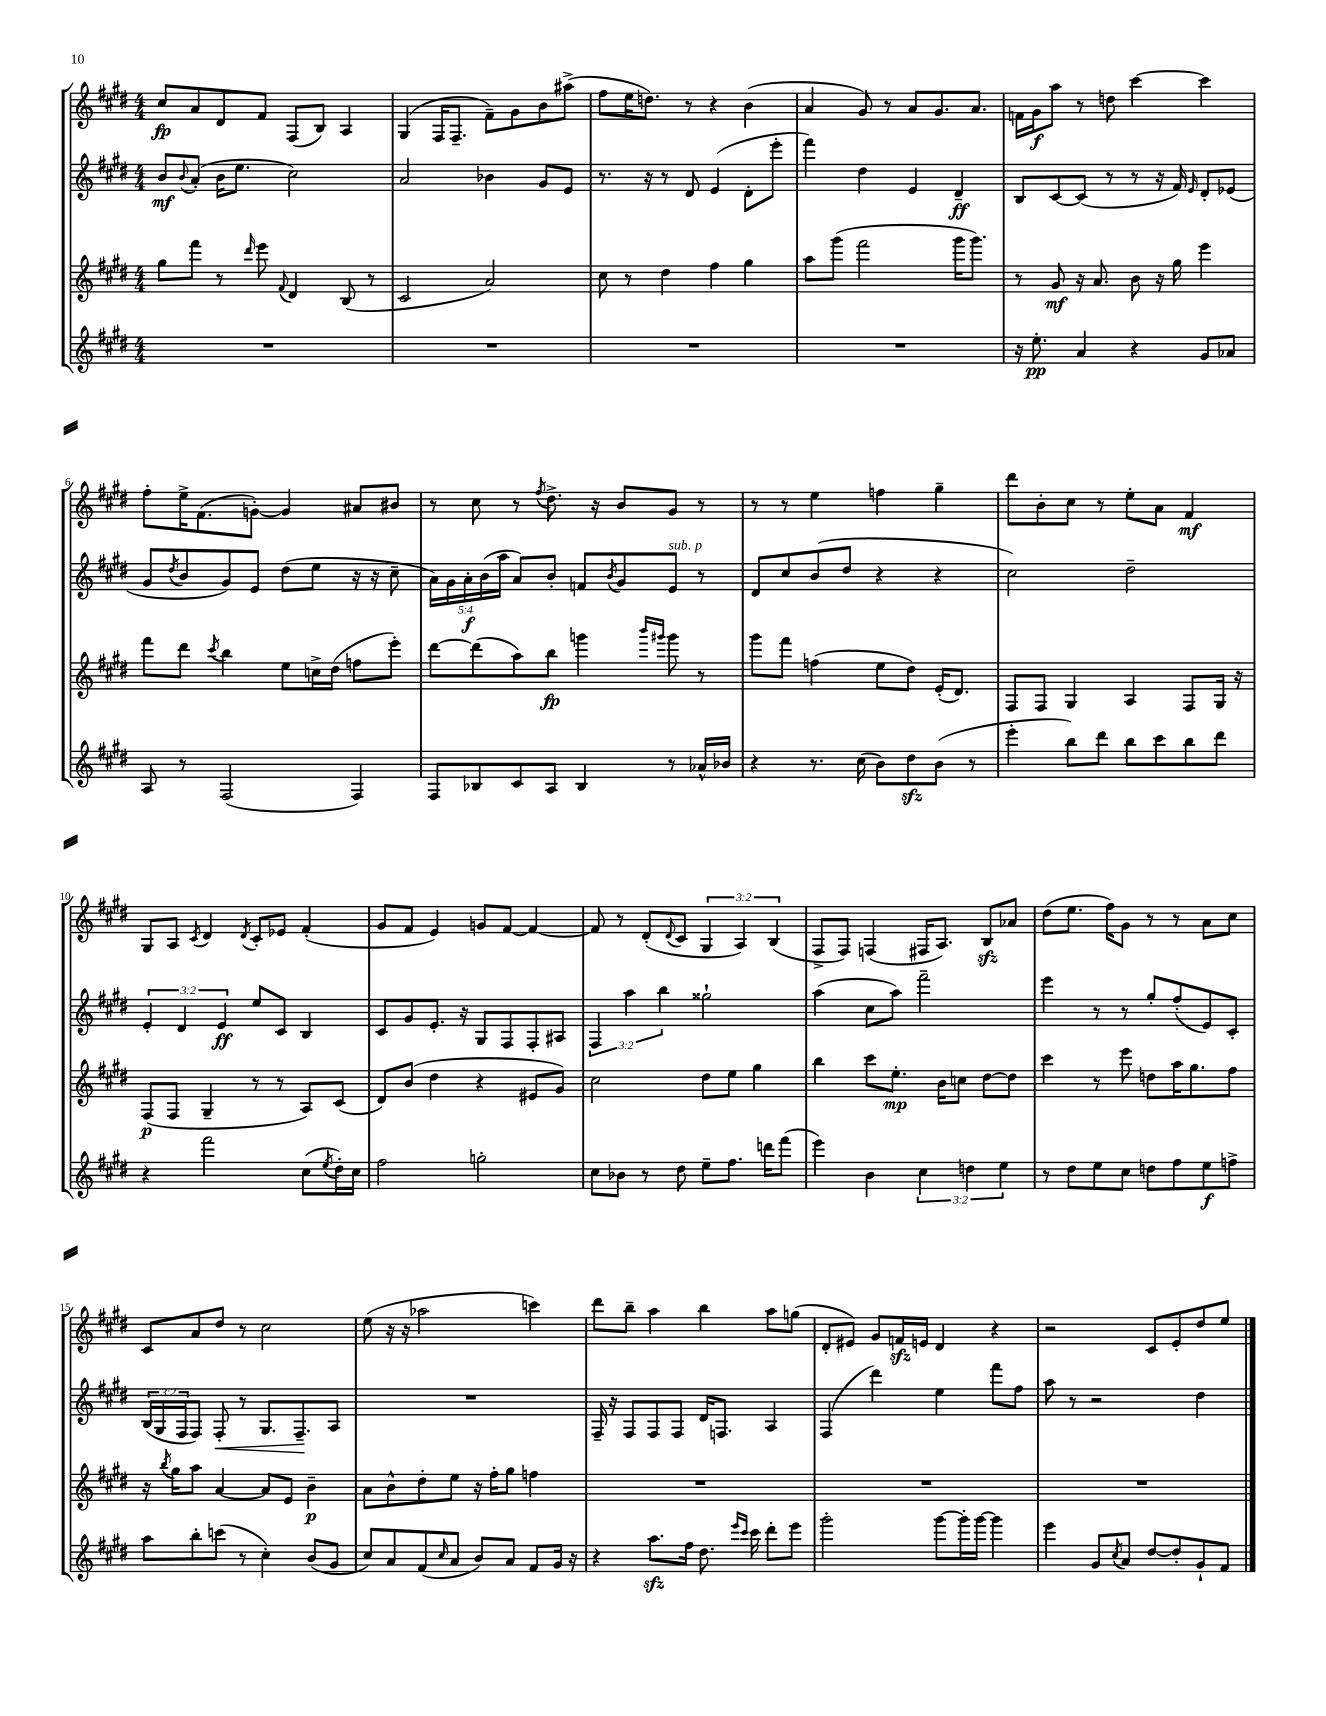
<<
\new StaffGroup <<
\new Staff = "s0" {
    \clef treble \key e \major \numericTimeSignature \time 4/4 \override Staff.TupletNumber.text = #tuplet-number::calc-fraction-text
    cis''8\fp a'8 dis'8 fis'8 fis8( b8) a4 |
    gis4( fis16 fis8.-- fis'8--) gis'8 b'8 ais''8->( |
    fis''8 e''16 d''8.) r8 r4 b'4( |
    a'4 gis'8) r8 a'8 gis'8. a'8. |
    f'16 gis'16\f a''8 r8 d''8 cis'''4~ cis'''4 |
    fis''8-. e''16-> fis'8.( g'8~-.) g'4 ais'8 bis'8 |
    r8 cis''8 r8 \acciaccatura { fis''8 } dis''8.-> r16 b'8 gis'8 r8 |
    r8 r8 e''4 f''4 gis''4-- |
    dis'''8 b'8-. cis''8 r8 e''8-. a'8 fis'4\mf |
    gis8 a8 \acciaccatura { cis'8 } dis'4 \acciaccatura { dis'8 } cis'8-. ees'8 fis'4-.( |
    gis'8 fis'8 e'4) g'8 fis'8~ fis'4~ |
    fis'8 r8 dis'8-.( \appoggiatura { dis'8 } cis'8 \tuplet 3/2 { gis4 a4) b4( } |
    fis8-> fis8) f4( fis16 a8.) b8\sfz aes'8 |
    dis''8( e''8. fis''16) gis'8 r8 r8 a'8 cis''8 |
    cis'8 a'8 dis''8 r8 cis''2 |
    e''8( r16 r16 aes''2 c'''4) |
    dis'''8 b''8-- a''4 b''4 a''8 g''8( |
    dis'8-. eis'8) gis'8 f'16\sfz e'16 dis'4 r4 |
    r2 cis'8 e'8-. dis''8 e''8 \bar "|." |
}
\new Staff = "s1" {
    \clef treble \key e \major \numericTimeSignature \time 4/4 \override Staff.TupletNumber.text = #tuplet-number::calc-fraction-text
    b'8\mf \appoggiatura { b'8 } a'8-.( b'16 e''8. cis''2) |
    a'2 bes'4 gis'8 e'8 |
    r8. r16 r8 dis'8 e'4( dis'8-. e'''8-. |
    fis'''4) dis''4 e'4 dis'4--\ff |
    b8 cis'8~ cis'8( r8 r8 r16 fis'16) \grace { e'16 } dis'8-. ees'8( |
    gis'8 \acciaccatura { dis''8 } b'8 gis'8) e'8 dis''8( e''8 r16 r16 cis''8-- |
    \tuplet 5/4 { a'16) gis'16 a'16-.\f b'16( a''16 } a'8) b'8-. f'8 \acciaccatura { b'8 } gis'8 e'8^\markup { \italic "sub. p" } r8 |
    dis'8 cis''8 b'8( dis''8 r4 r4 |
    cis''2) dis''2-- |
    \tuplet 3/2 { e'4-. dis'4 e'4\ff } e''8 cis'8 b4 |
    cis'8 gis'8 e'8.-. r16 gis8 fis8 fis8-. ais8 |
    \tuplet 3/2 { fis4 a''4 b''4 } gisis''2-! |
    a''4( cis''8 a''8) fis'''2-- |
    e'''4 r8 r8 gis''8-. fis''8-.( e'8) cis'8-. |
    \tuplet 3/2 { b16( gis16 fis16 } fis8) fis8-.\< r8 gis8. fis8.--\! a8 |
    R1 |
    fis16-- r16 fis8 fis8 fis8 dis'16 f8. a4 |
    fis4( dis'''4) e''4 fis'''8 fis''8 |
    a''8 r8 r2 dis''4 \bar "|." |
}
\new Staff = "s2" {
    \clef treble \key e \major \numericTimeSignature \time 4/4
    gis''8 fis'''8 r8 \grace { dis'''16 } e'''8 \appoggiatura { fis'8 } dis'4 b8( r8 |
    cis'2 a'2) |
    cis''8 r8 dis''4 fis''4 gis''4 |
    a''8 gis'''8( fis'''2 gis'''16 gis'''8.) |
    r8 gis'8\mf r16 a'8. b'8 r16 gis''16 e'''4 |
    fis'''8 dis'''8 \acciaccatura { cis'''8 } b''4 e''8 c''16-> dis''16( f''8 e'''8-.) |
    dis'''8~ dis'''8( a''8) b''8\fp g'''4 \grace { b'''16 gis'''16 } gis'''8 r8 |
    gis'''8 fis'''8 f''4( e''8 dis''8) e'16-.( dis'8.) |
    fis8 fis8 gis4 a4 fis8 gis16 r16 |
    fis8\p( fis8 gis4-- r8 r8 a8) cis'8( |
    dis'8) b'8( dis''4 r4 eis'8 gis'8) |
    cis''2 dis''8 e''8 gis''4 |
    b''4 cis'''8 e''8.-.\mp b'16 c''8 dis''8~ dis''8 |
    cis'''4 r8 e'''8 d''8 a''16 gis''8. fis''8 |
    r16 \acciaccatura { b''8 } gis''16 a''8 a'4~ a'8 e'8 b'4--\p |
    a'8 b'8-^ dis''8-. e''8 r16 fis''16-. gis''8 f''4 |
    R1 |
    R1 |
    R1 \bar "|." |
}
\new Staff = "s3" {
    \clef treble \key e \major \numericTimeSignature \time 4/4 \override Staff.TupletNumber.text = #tuplet-number::calc-fraction-text
    R1 |
    R1 |
    R1 |
    R1 |
    r16 e''8.-.\pp a'4 r4 gis'8 aes'8 |
    a8 r8 fis2( fis4) |
    fis8 bes8 cis'8 a8 bes4 r8 aes'16-^ bes'16 |
    r4 r8. cis''16( b'8) dis''8\sfz b'8( r8 |
    e'''4-. b''8) dis'''8 b''8 cis'''8 b''8 dis'''8 |
    r4 fis'''2 cis''8( \acciaccatura { e''8 } dis''16-.) cis''16 |
    fis''2 g''2-. |
    cis''8 bes'8 r8 dis''8 e''8-- fis''8. d'''16 fis'''8( |
    e'''4) b'4 \tuplet 3/2 { cis''4 d''4 e''4 } |
    r8 dis''8 e''8 cis''8 d''8 fis''8 e''8\f f''8-> |
    a''8 b''8-. c'''8( r8 cis''4-.) b'8( gis'8 |
    cis''8) a'8 fis'8( \grace { cis''16 } a'8 b'8) a'8 fis'8 gis'16 r16 |
    r4 a''8.\sfz fis''16 dis''8. \grace { e'''16 cis'''16 } cis'''16 dis'''8-. e'''8 |
    gis'''2-. gis'''8~ gis'''16-. gis'''16~ gis'''4 |
    e'''4 gis'8 \acciaccatura { cis''8 } a'8 dis''8~ dis''8-. gis'8-! fis'8 \bar "|." |
}
>>
>>
